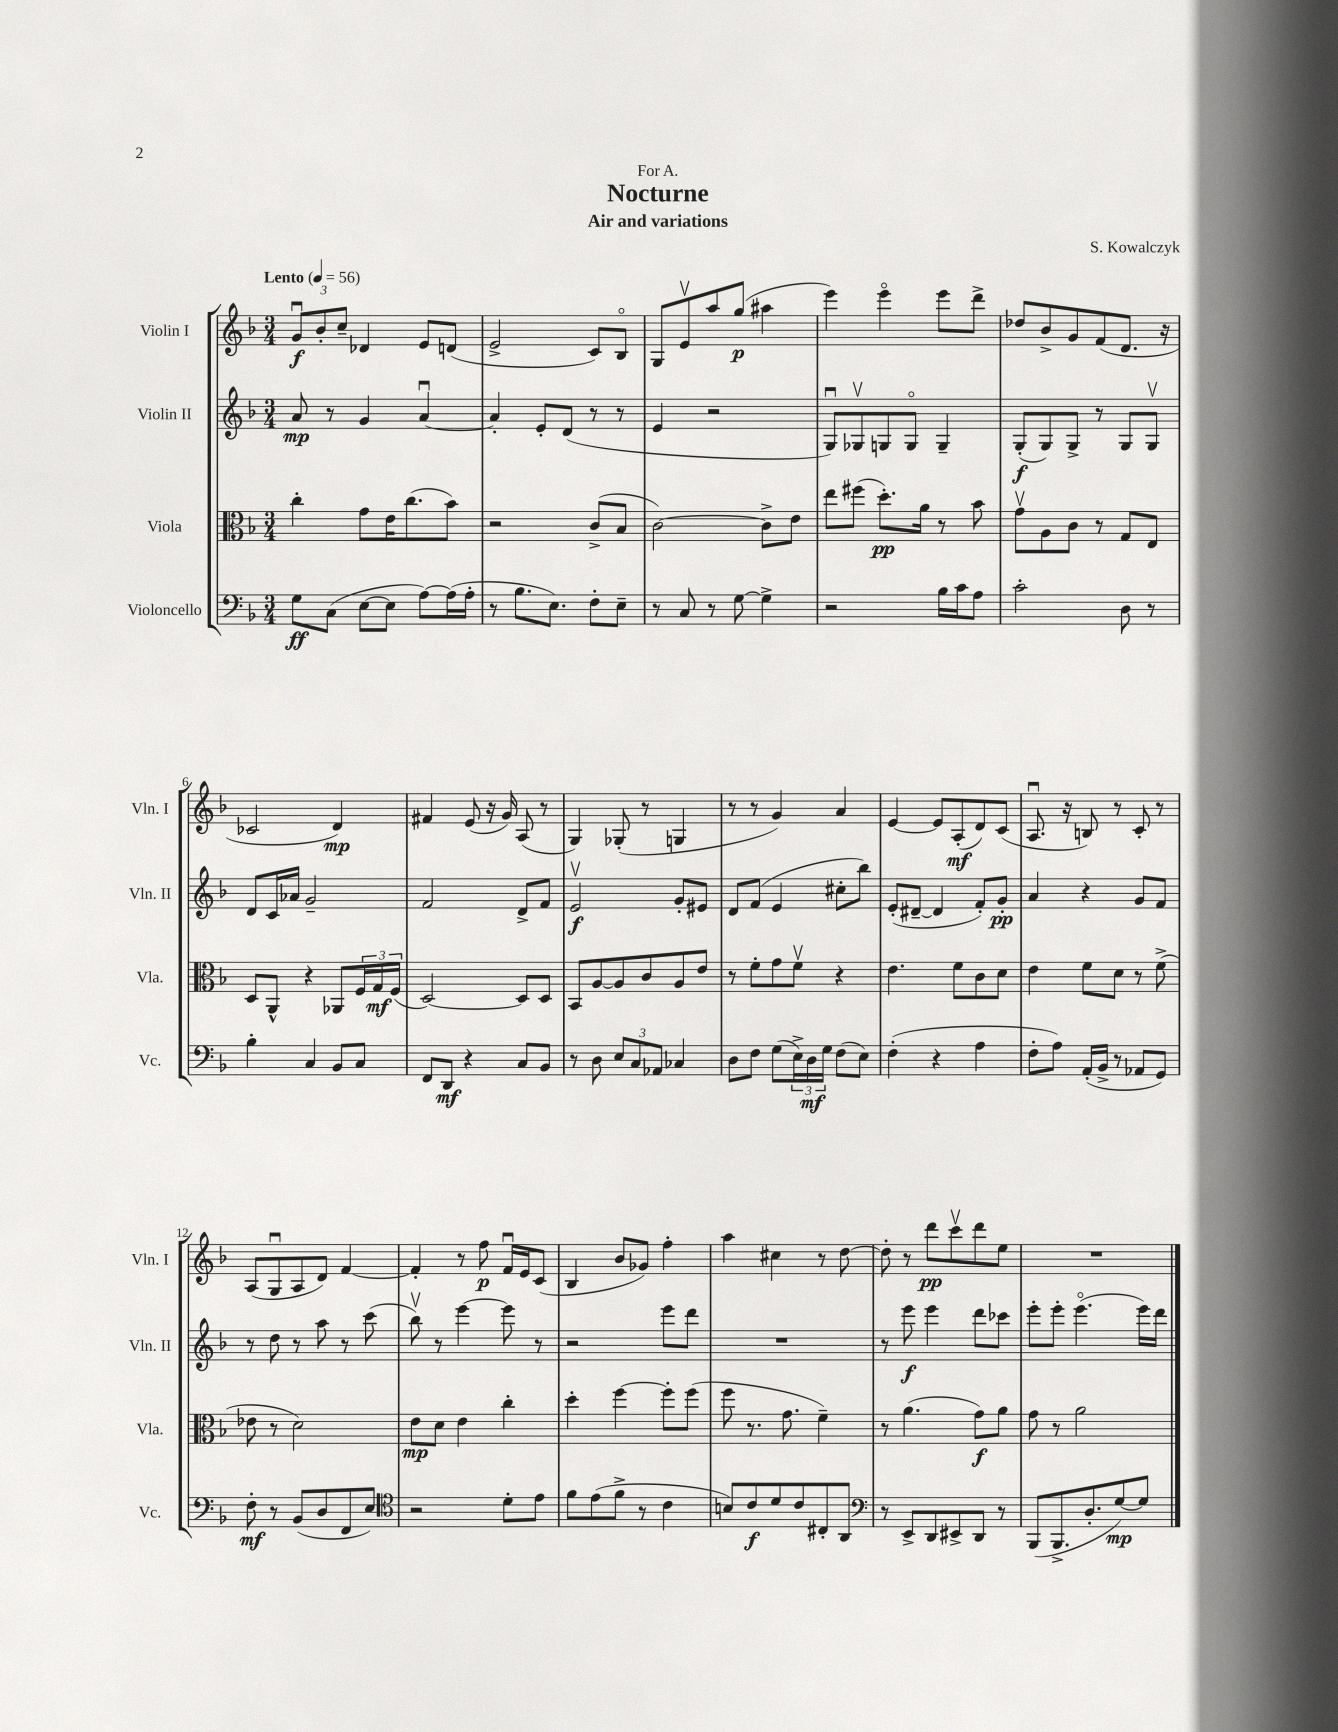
\header { title = "Nocturne" composer = "S. Kowalczyk" subtitle = "Air and variations" dedication = "For A." }
<<
\new StaffGroup <<
\new Staff = "s0" \with { instrumentName = "Violin I" shortInstrumentName = "Vln. I" } {
    \clef treble \key f \major \numericTimeSignature \time 3/4 \tempo "Lento" 4 = 56
    \tuplet 3/2 { g'8\downbow\f bes'8-. c''8-- } des'4 e'8 d'8( |
    e'2-> c'8) bes8\flageolet |
    g8 e'8\upbow a''8 g''8\p( ais''4 |
    e'''4) e'''4\flageolet e'''8 d'''8-> |
    des''8 bes'8-> g'8 f'8( d'8. r16 |
    ces'2 d'4\mp) |
    fis'4 e'8( r16 g'16) a8( r8 |
    g4) ges8-.( r8 g4 |
    r8 r8 g'4) a'4 |
    e'4~ e'8 a8-.\mf( d'8) c'8( |
    a8.\downbow r16 b8) r8 c'8-. r8 |
    a8( g8\downbow a8 d'8) f'4~ |
    f'4-. r8 f''8\p f'16\downbow e'16 c'8( |
    bes4 bes'8 ges'8) f''4-. |
    a''4 cis''4 r8 d''8~ |
    d''8-. r8 d'''8\pp c'''8\upbow d'''8 e''8 |
    R2. \bar "|." |
}
\new Staff = "s1" \with { instrumentName = "Violin II" shortInstrumentName = "Vln. II" } {
    \clef treble \key f \major \numericTimeSignature \time 3/4
    a'8\mp r8 g'4 a'4~\downbow |
    a'4-. e'8-. d'8( r8 r8 |
    e'4 r2 |
    g8\downbow) ges8\upbow g8 g8\flageolet g4-- |
    g8-.\f( g8) g8-> r8 g8 g8\upbow |
    d'8 c'16 aes'16 g'2-- |
    f'2 d'8-> f'8 |
    e'2\upbow\f g'8-. eis'8 |
    d'8 f'8( e'4 cis''8-. bes''8) |
    e'8-.( dis'8~-- dis'4 f'8-.) g'8-.\pp |
    a'4 r4 g'8 f'8 |
    r8 d''8 r8 a''8 r8 c'''8( |
    bes''8\upbow) r8 e'''4~ e'''8 r8 |
    r2 e'''8 d'''8 |
    R2. |
    r8 e'''8\f e'''4 d'''8 ces'''8 |
    e'''8-. e'''8-. e'''4.\flageolet( e'''16) d'''16 \bar "|." |
}
\new Staff = "s2" \with { instrumentName = "Viola" shortInstrumentName = "Vla." } {
    \clef alto \key f \major \numericTimeSignature \time 3/4
    c''4-. g'8 e'16 c''8.( bes'8) |
    r2 c'8->( bes8 |
    c'2~) c'8-> e'8 |
    e''8 fis''8( d''8.-.\pp) a'16 r8 bes'8 |
    g'8\upbow a8 c'8 r8 g8 e8 |
    d8 a,8-^ r4 aes,8 \tuplet 3/2 { f16 g16\mf f16( } |
    d2~) d8 d8 |
    bes,8 a8~ a8 c'8 a8 e'8 |
    r8 f'8-. g'8 f'8\upbow r4 |
    e'4. f'8 c'8 d'8 |
    e'4 f'8 d'8 r8 f'8->( |
    ees'8 r8 d'2) |
    e'8\mp d'8 e'4 c''4-. |
    d''4-. f''4~ f''8-. f''8( |
    f''8 r8. g'8. f'4--) |
    r8 a'4.( g'8\f) a'8 |
    g'8 r8 a'2 \bar "|." |
}
\new Staff = "s3" \with { instrumentName = "Violoncello" shortInstrumentName = "Vc." } {
    \clef bass \key f \major \numericTimeSignature \time 3/4
    g8\ff c8( e8~ e8 a8~) a16( a16-. |
    r8 bes8. e8.) f8-. e8-- |
    r8 c8 r8 g8~ g4-> |
    r2 bes16 c'16 a8 |
    c'2-. d8 r8 |
    bes4-. c4 bes,8 c8 |
    f,8 d,8\mf r4 c8 bes,8 |
    r8 d8 \tuplet 3/2 { e8 c8 aes,8 } ces4 |
    d8 f8 g8( \tuplet 3/2 { e16->) d16\mf g16 } f8( e8) |
    f4-.( r4 a4 |
    f8-. a8) a,16-.( bes,16-> r8 aes,8 g,8) |
    f8-.\mf r8 bes,8( d8 f,8 e8) |
    \clef tenor r2 d'8-. e'8 |
    f'8 e'8( f'8-> r8 c'4 |
    b8) c'8\f d'8 c'8 cis8-. a,8 |
    \clef bass r8 e,8-> d,8 eis,8-> d,8 r8 |
    bes,,8( bes,,8.-> d8.-. g8~\mp) g8 \bar "|." |
}
>>
>>
